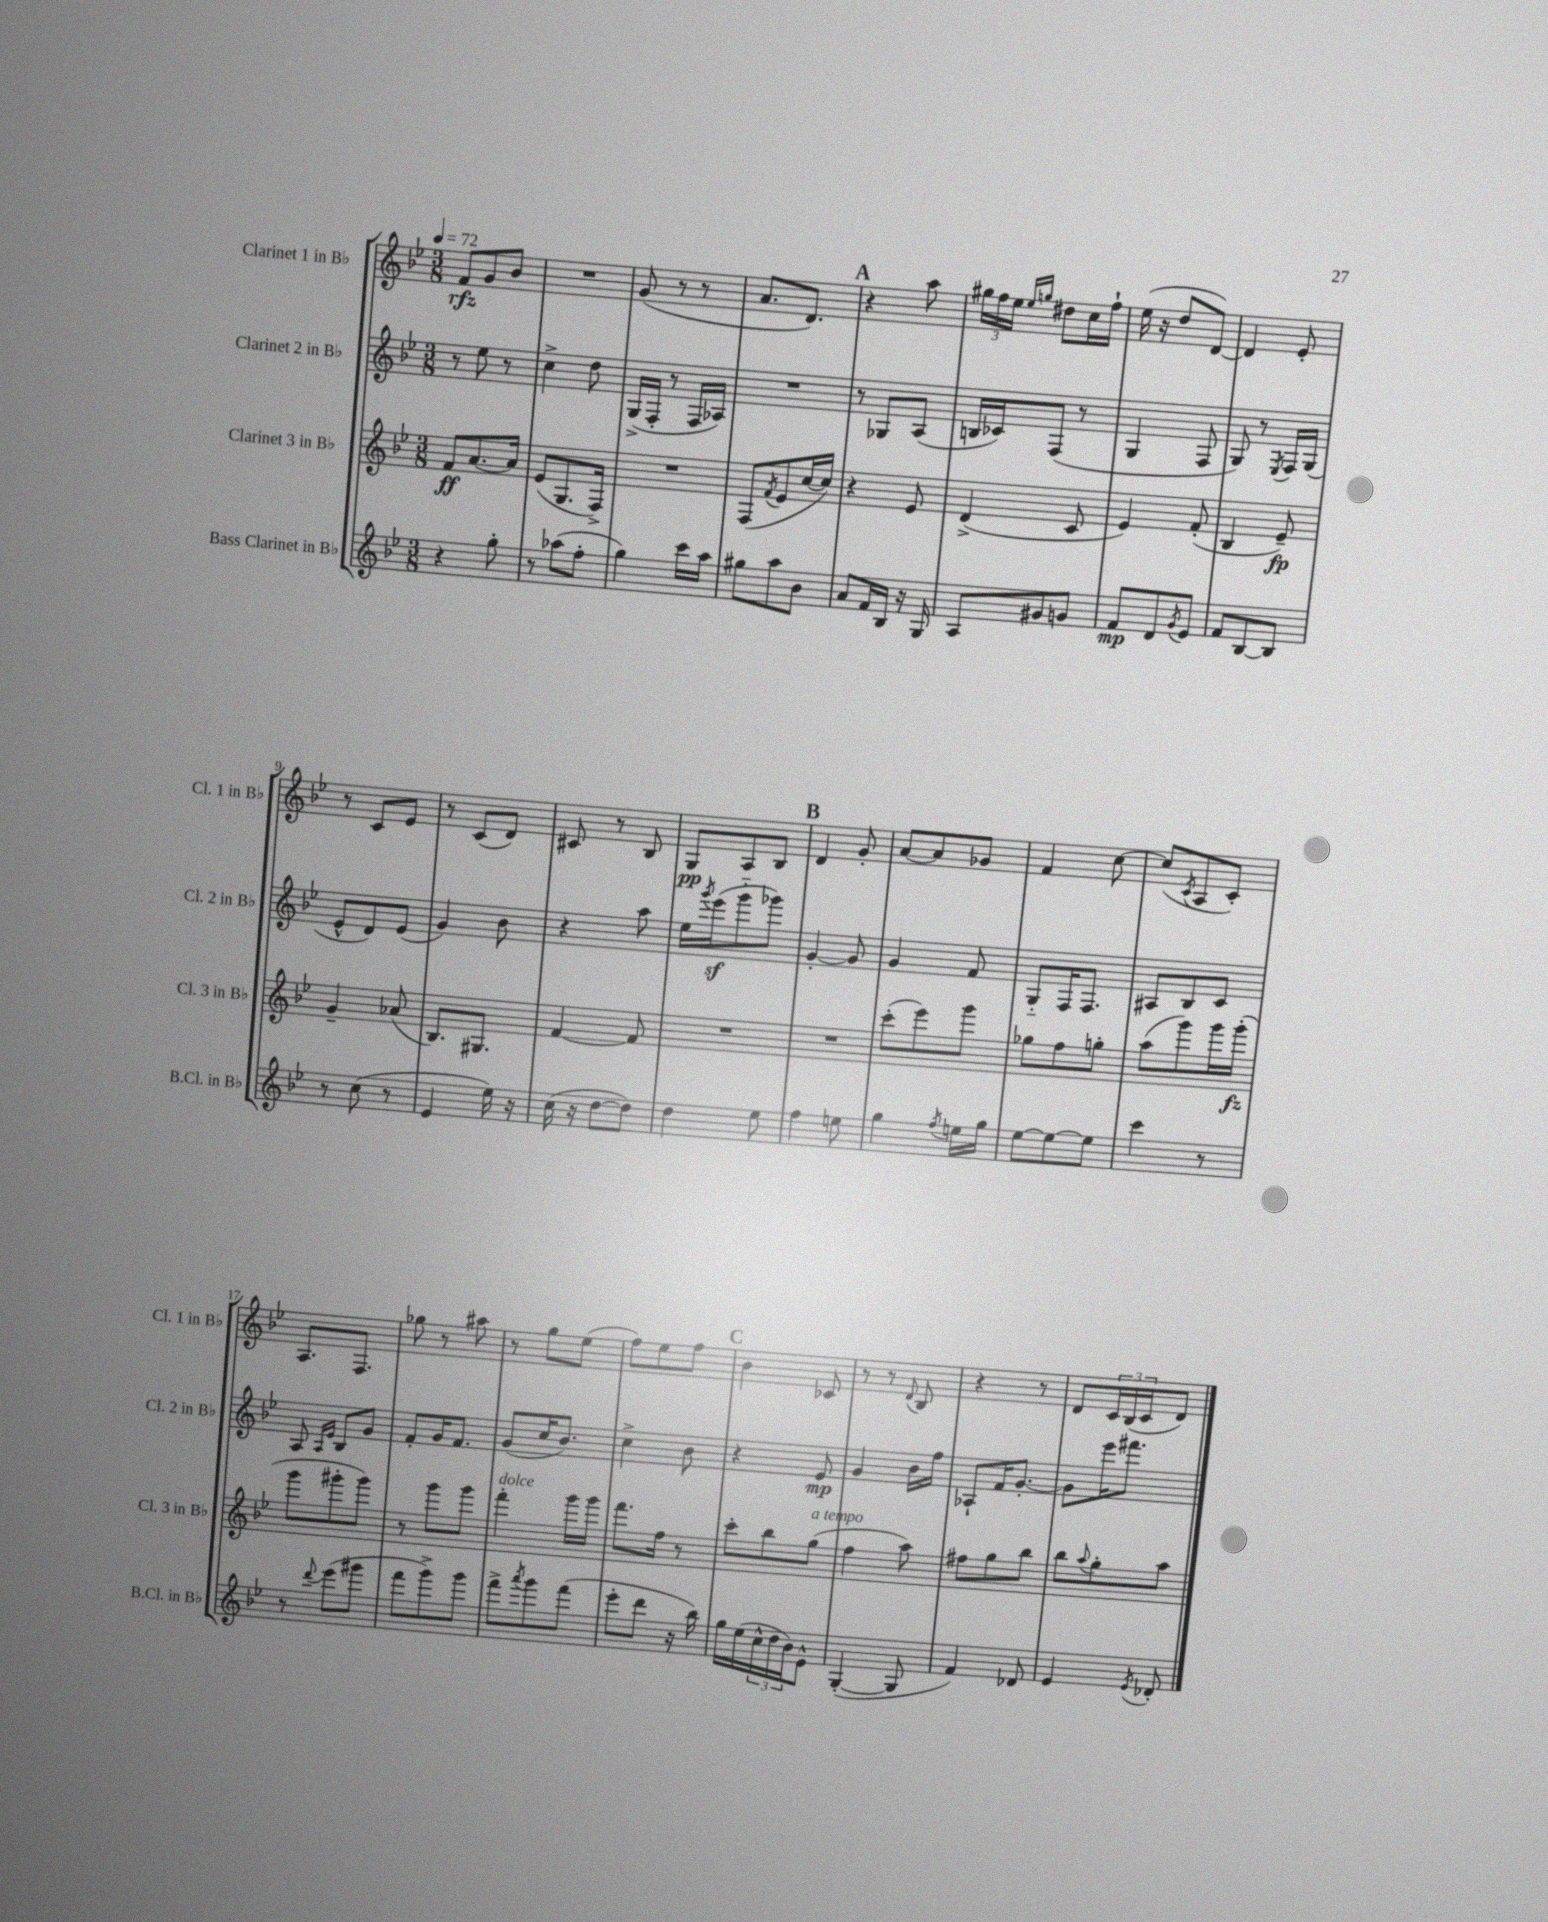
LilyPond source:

<<
\new StaffGroup <<
\new Staff = "s0" \with { instrumentName = "Clarinet 1 in Bb" shortInstrumentName = "Cl. 1 in Bb" } {
    \clef treble \key bes \major \numericTimeSignature \time 3/8 \tempo 4 = 72
    f'8\rfz g'8 bes'8 |
    R4. |
    g'8( r8 r8 |
    a'8. d'8.) |
    \mark \markup { \bold "A" } r4 a''8 |
    \tuplet 3/2 { gis''16 f''16 ees''16 } \grace { ees''16 g''16 } dis''8 c''16 f''16-! |
    ees''16( r16 d''8 d'8~) |
    d'4 ees'8-. |
    r8 c'8 ees'8 |
    r8 c'8( d'8) |
    cis'8 r8 bes8 |
    g8\pp a8 bes8 |
    \mark \markup { \bold "B" } d'4 g'8-. |
    a'8~ a'8 ges'8 |
    f'4 c''8~ |
    c''8( \acciaccatura { c'8 } a8 c'8-.) |
    a8. f8. |
    ges''8 r8 ais''8 |
    r8 g''8 ees''8( |
    f''8) ees''8 f''8 |
    \mark \markup { \bold "C" } bes'4 ces'8 |
    r8 r8 \appoggiatura { d'8 } bes8 |
    r4 r8 |
    d'8 \tuplet 3/2 { c'16 bes16( c'16 } d'8) \bar "|." |
}
\new Staff = "s1" \with { instrumentName = "Clarinet 2 in Bb" shortInstrumentName = "Cl. 2 in Bb" } {
    \clef treble \key bes \major \numericTimeSignature \time 3/8
    r8 ees''8 r8 |
    c''4-> d''8 |
    g16->( f16-. r8 f16 aes16) |
    R4. |
    \mark \markup { \bold "A" } r8 ges8 a8( |
    b16 ces'16) f8( r8 |
    g4 f8 |
    g8) r8 \acciaccatura { ees8 } f16 g16( |
    ees'8-^ d'8) ees'8( |
    g'4) bes'8 |
    r4 a''8 |
    ees''16 \acciaccatura { g'''8 } ees'''16\sf( g'''8-_ ges'''8) |
    \mark \markup { \bold "B" } g'4~-. g'8 |
    g'4 f'8 |
    g8-_ f16 f8. |
    ais8 bes8 c'8 |
    a8 \grace { a16 ees'16 } bes8 g'8 |
    f'8-. g'16 f'8. |
    g'8( c''16 bes'8.) |
    c''4-> bes'8 |
    \mark \markup { \bold "C" } r4 ees'8\mp |
    g'4 bes'16 f''16 |
    aes8-! f'16 g'8.~-. |
    g'8 ees'''16 fis'''8. \bar "|." |
}
\new Staff = "s2" \with { instrumentName = "Clarinet 3 in Bb" shortInstrumentName = "Cl. 3 in Bb" } {
    \clef treble \key bes \major \numericTimeSignature \time 3/8
    f'8\ff a'8.~ a'16 |
    ees'8( g8. f16->) |
    R4. |
    f8( \acciaccatura { f'8 } ees'8 c''16~ c''16) |
    \mark \markup { \bold "A" } r4 ees'8 |
    d'4->( c'8 |
    ees'4) f'8-.( |
    bes4 ees'8--\fp) |
    g'4-- aes'8( |
    bes8.) gis8. |
    f'4~ f'8 |
    R4. |
    \mark \markup { \bold "B" } R4. |
    c'''8-.( ees'''8) g'''8 |
    ges''8 f''8 g''8-. |
    a''8( g'''8) g'''16 g'''16-.\fz( |
    g'''8 gis'''8-. gis'''8) |
    r8 g'''8 g'''8 |
    f'''4-.^\markup { \italic "dolce" } g'''16 g'''16 |
    f'''8. f''16 r8 |
    \mark \markup { \bold "C" } c'''8-. bes''8 g''8^\markup { \italic "a tempo" }( |
    f''4 a''8) |
    fis''8 g''8 bes''8 |
    bes''8 \appoggiatura { a''8 } g''8-. a''8 \bar "|." |
}
\new Staff = "s3" \with { instrumentName = "Bass Clarinet in Bb" shortInstrumentName = "B.Cl. in Bb" } {
    \clef treble \key bes \major \numericTimeSignature \time 3/8
    r4 g''8-. |
    r8 aes''8( f''8-. |
    g''4) c'''16 a''16 |
    gis''8 a''8 bes'8 |
    \mark \markup { \bold "A" } a'8 f'16 bes16 r16 g16 |
    a8 gis'8 g'8 |
    f'8\mp d'8 \acciaccatura { g'8 } ees'8 |
    f'8 bes8~ bes8 |
    r8 c''8( r8 |
    ees'4 ees''16) r16 |
    c''16( r16 d''8~ d''8) |
    d''4 ees''8 |
    \mark \markup { \bold "B" } f''4 e''8 |
    g''4 \acciaccatura { f''8 } e''16 g''16 |
    ees''8~ ees''8~ ees''8 |
    c'''4 r8 |
    r8 \appoggiatura { d'''8 } ees'''8( gis'''8 |
    f'''8 g'''8->) g'''8 |
    f'''8-> \acciaccatura { a'''8 } g'''8 f'''8( |
    ees'''8-. d'''8 r16 bes''16) |
    \mark \markup { \bold "C" } g''16 ees''16( \tuplet 3/2 { c''16-^ d''16 bes'16) } ees'8-^ |
    g4~-.( g8 |
    f'4) des'8 |
    ees'4 \acciaccatura { ees'8 } des'8-. \bar "|." |
}
>>
>>
